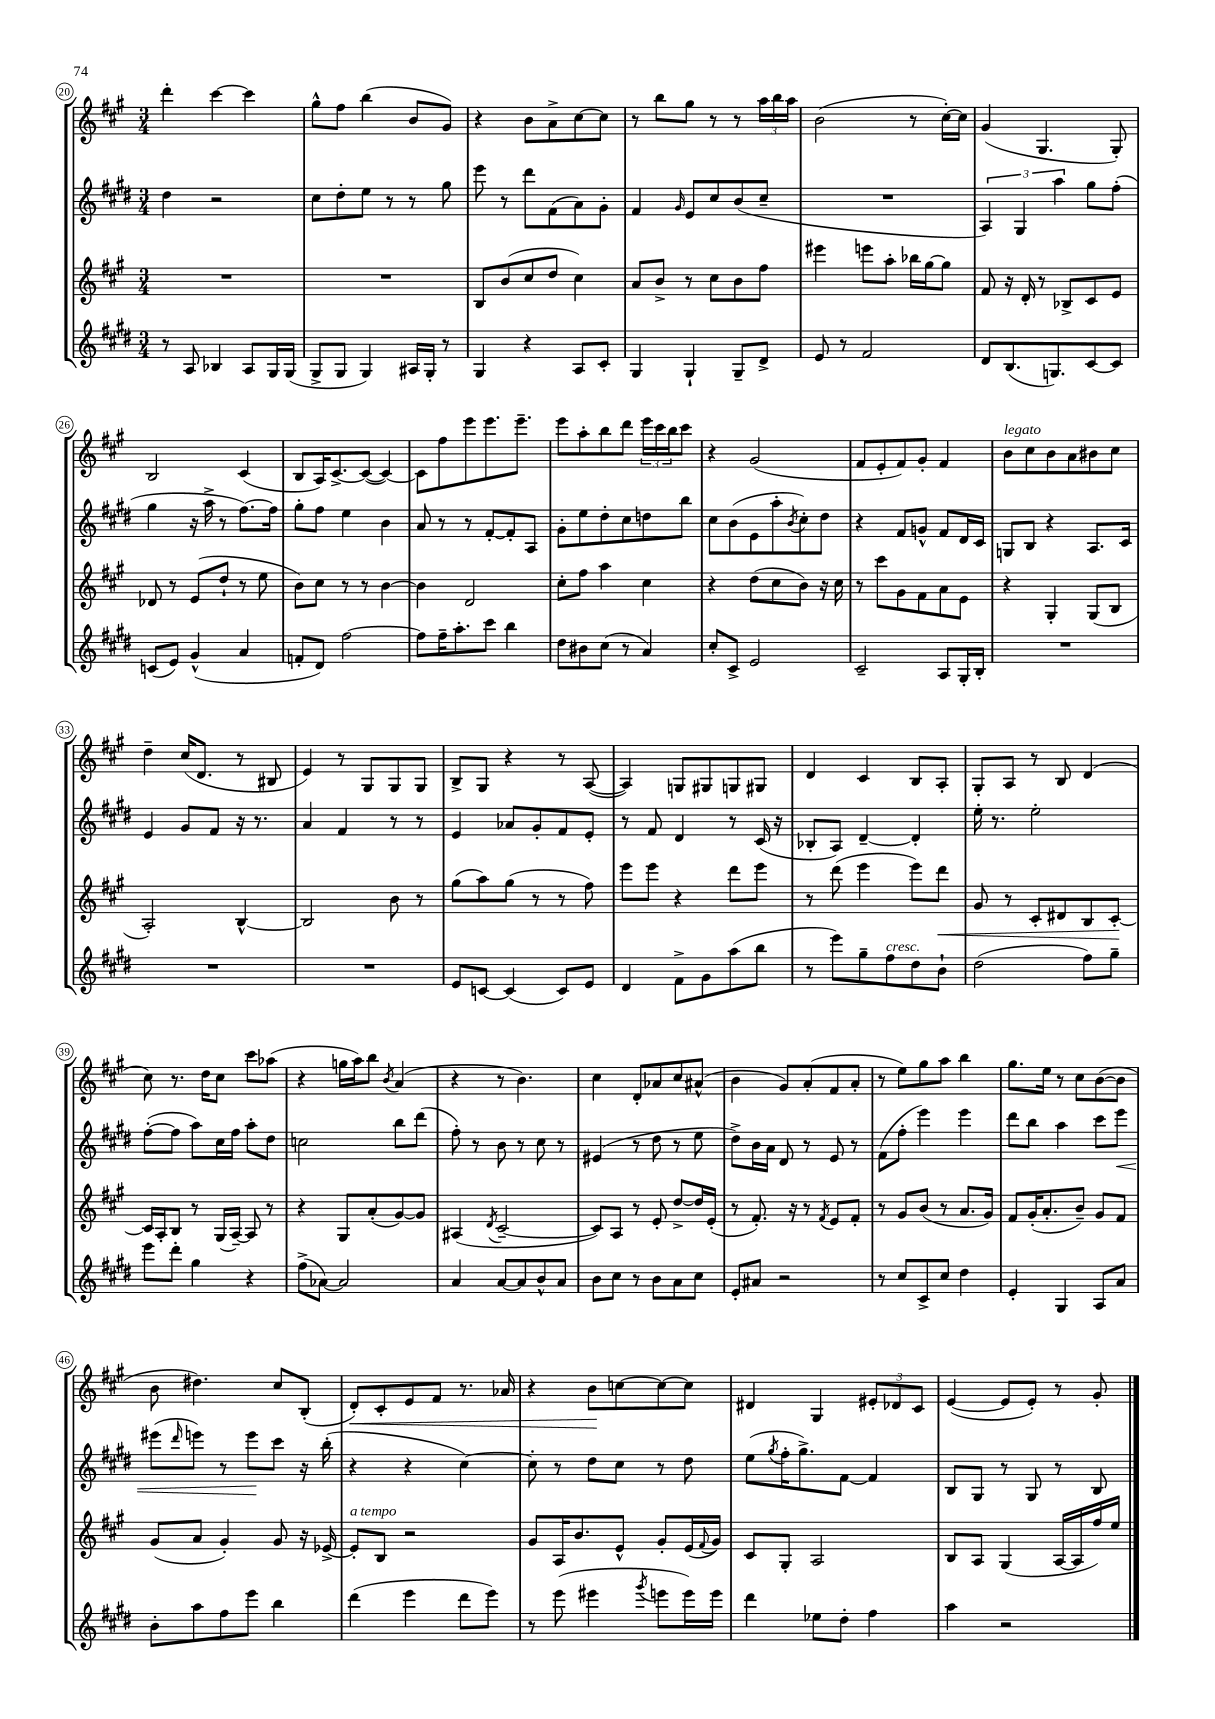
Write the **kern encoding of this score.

**kern	**kern	**dynam	**kern	**dynam	**kern	**dynam
*part4	*part3	*part3	*part2	*part2	*part1	*part1
*staff4	*staff3	*staff3	*staff2	*staff2	*staff1	*staff1
*clefG2	*clefG2	*	*clefG2	*	*clefG2	*
*k[f#c#g#d#]	*k[f#c#g#]	*	*k[f#c#g#d#]	*	*k[f#c#g#]	*
*M3/4	*M3/4	*	*M3/4	*	*M3/4	*
=20	=20	=20	=20	=20	=20	=20
8r	2.r	.	4dd#\	.	4ddd'\	.
8A/	.	.	.	.	.	.
4B-X/	.	.	2r	.	[4ccc#\	.
8A/L	.	.	.	.	4ccc#\]	.
16G#/L	.	.	.	.	.	.
(16G#/JJ	.	.	.	.	.	.
=21	=21	=21	=21	=21	=21	=21
8G#^/L	2.r	.	8cc#\L	.	8gg#^^\L	.
8G#/J	.	.	8dd#'\	.	8ff#\J	.
4G#/)	.	.	8ee\J	.	(4bb\	.
.	.	.	8r	.	.	.
16A#X/LL	.	.	8r	.	8b/L	.
16G#'/JJ	.	.	.	.	.	.
8r	.	.	8gg#\	.	8g#/J)	.
=22	=22	=22	=22	=22	=22	=22
4G#/	8B/L	.	8eee\	.	4r	.
.	(8b/	.	8r	.	.	.
4r	8cc#/	.	8ddd#\L	.	8b\L	.
.	8dd/J	.	(8f#\	.	8a^\	.
8A/L	4cc#\)	.	8a\)	.	[8cc#\	.
8c#'/J	.	.	8g#'\J	.	8cc#\J]	.
=23	=23	=23	=23	=23	=23	=23
4G#/	8a/L	.	4f#/	.	8r	.
.	8b^/J	.	.	.	8bb\L	.
.	.	.	16qqg#/	.	.	.
4G#`/	8r	.	8e/L	.	8gg#\J	.
.	8cc#\L	.	8cc#/	.	8r	.
8G#~/L	8b\	.	(8b/	.	8r	.
8d#^/J	8ff#\J	.	8cc#~/J	.	24aa\LL	.
.	.	.	.	.	24bb\	.
.	.	.	.	.	24aa\JJ	.
=24	=24	=24	=24	=24	=24	=24
8e/	4eee#X\	.	2.r	.	(2b\	.
8r	.	.	.	.	.	.
2f#/	8eeen\L	.	.	.	.	.
.	8aa'\J	.	.	.	.	.
.	16bb-X\LL	.	.	.	8r	.
.	[16gg#\J	.	.	.	.	.
.	8gg#\J]	.	.	.	[16cc#'\LL)	.
.	.	.	.	.	16cc#\JJ]	.
=25	=25	=25	=25	=25	=25	=25
8d#/L	8f#/	.	6A/)	.	(4g#/	.
(8.B/	16r	.	.	.	.	.
.	.	.	6G#/	.	.	.
.	16d'/	.	.	.	.	.
.	8r	.	.	.	4.G#/	.
8.Gn/)	.	.	.	.	.	.
.	.	.	6aa\	.	.	.
.	8B-X^/L	.	.	.	.	.
[8c#/	8c#/	.	8gg#\L	.	.	.
8c#/J]	8e/J	.	(8ff#'\J	.	8G#'/)	.
!!LO:LB:g=z
=26	=26	=26	=26	=26	=26	=26
(8cn/L	8d-X/	.	4gg#\	.	2B/	.
8e/J)	8r	.	.	.	.	.
(4g#^^/	(8e/L	.	16r	.	.	.
.	.	.	16aa^\	.	.	.
.	8dd`/J	.	8r	.	.	.
4a/	8r	.	[8.ff#\L)	.	(4c#/	.
.	8ee\	.	.	.	.	.
.	.	.	16ff#\Jk]	.	.	.
=27	=27	=27	=27	=27	=27	=27
8fn'/L	8b\L)	.	8gg#'\L	.	8B/L	.
8d#/J)	8cc#\J	.	8ff#\J	.	16A/K)	.
.	.	.	.	.	[8.c#^/	.
[2ff#\	8r	.	4ee\	.	.	.
.	8r	.	.	.	(8c#/J_	.
.	[4b\	.	4b\	.	4c#/_)	.
=28	=28	=28	=28	=28	=28	=28
8ff#\L]	4b\]	.	8a/	.	8c#\L]	.
16ff#~\K	.	.	8r	.	8ff#\	.
8.aa'\	.	.	.	.	.	.
.	2d/	.	8r	.	8eee\	.
8ccc#\J	.	.	[8f#'/L	.	8.eee\	.
4bb\	.	.	8f#'/]	.	.	.
.	.	.	.	.	8.eee~\J	.
.	.	.	8A/J	.	.	.
=29	=29	=29	=29	=29	=29	=29
8dd#\L	8cc#'\L	.	8g#'\L	.	8eee\L	.
8b#X\	8ff#\J	.	8ee\	.	8aa'\	.
(8cc#\J	4aa\	.	8dd#'\	.	8bb\	.
8r	.	.	8cc#\	.	8ddd\J	.
4a/)	4cc#\	.	8ddn\	.	24eee\LL	.
.	.	.	.	.	24ccc#\	.
.	.	.	.	.	24bb\J	.
.	.	.	8bb\J	.	8ccc#\J	.
=30	=30	=30	=30	=30	=30	=30
8cc#'/L	4r	.	8cc#\L	.	4r	.
8c#^/J	.	.	(8b\	.	.	.
2e/	(8dd\L	.	8e\	.	(2g#/	.
.	8cc#\	.	8aa'\	.	.	.
.	.	.	8qb/	.	.	.
.	8b\J)	.	8cc#'\)	.	.	.
.	16r	.	8dd#\J	.	.	.
.	16cc#\	.	.	.	.	.
=31	=31	=31	=31	=31	=31	=31
2c#~/	8r	.	4r	.	8f#/L	.
.	8ccc#\L	.	.	.	8e'/	.
.	8g#\	.	8f#/L	.	8f#/)	.
.	8f#\	.	8gn^^/J	.	8g#'/J	.
8A/L	8a\	.	8f#/L	.	4f#/	.
16G#'/L	8e\J	.	16d#/L	.	.	.
16B'/JJ	.	.	16c#/JJ	.	.	.
=32	=32	=32	=32	=32	=32	=32
!	!	!	!	!	!LO:TX:a:i:t=legato	!
2.r	4r	.	8Gn/L	.	8b\L	.
.	.	.	8B/J	.	8cc#\	.
.	4G#'/	.	4r	.	8b\	.
.	.	.	.	.	8a\	.
.	(8G#/L	.	8.A/L	.	8b#X\	.
.	8B/J	.	.	.	8cc#\J	.
.	.	.	16c#/Jk	.	.	.
!!LO:LB:g=z
=33	=33	=33	=33	=33	=33	=33
2.r	2A'/)	.	4e/	.	4dd~\	.
.	.	.	8g#/L	.	(16cc#/KL	.
.	.	.	.	.	8.d/J	.
.	.	.	8f#/J	.	.	.
.	[4B^^/	.	16r	.	8r	.
.	.	.	8.r	.	.	.
.	.	.	.	.	8B#X/	.
=34	=34	=34	=34	=34	=34	=34
2.r	2B/]	.	4a/	.	4e/)	.
.	.	.	4f#/	.	8r	.
.	.	.	.	.	8G#/L	.
.	8b\	.	8r	.	8G#/	.
.	8r	.	8r	.	8G#/J	.
=35	=35	=35	=35	=35	=35	=35
8e/L	(8gg#\L	.	4e/	.	8B^/L	.
[8cn/J	8aa\)	.	.	.	8G#/J	.
(4c/]	(8gg#\J	.	8a-X/L	.	4r	.
.	8r	.	8g#'/	.	.	.
8c/L)	8r	.	8f#/	.	8r	.
8e/J	8ff#\)	.	8e'/J	.	([8A/	.
=36	=36	=36	=36	=36	=36	=36
4d#/	8eee\L	.	8r	.	4A/])	.
.	8eee\J	.	8f#/	.	.	.
8f#^\L	4r	.	4d#/	.	8Gn/L	.
8g#\	.	.	.	.	8G#X/	.
(8aa\	8ddd\L	.	8r	.	8Gn/	.
8bb\J	8eee\J	.	(16c#/	.	8G#X/J	.
.	.	.	16r	.	.	.
=37	=37	=37	=37	=37	=37	=37
8r	8r	.	8B-X'/L	.	4d/	.
8eee\L)	(8ddd\	.	8A/J)	.	.	.
8gg#~\	4eee\	.	[4d#~/	.	4c#/	.
!LO:TX:a:i:t=cresc.	!	!	!	!	!	!
8ff#\	.	.	.	.	.	.
8dd#\	8eee\L)	.	4d#'/]	.	8B/L	.
!	!	!LO:HP:b	!	!	!	!
8b`\J	8ddd\J	<	.	.	8A'/J	.
=38	=38	=38	=38	=38	=38	=38
(2dd#\	8g#/	.	16ee'\	.	8G#'/L	.
.	.	.	8.r	.	.	.
.	8r	.	.	.	8A/J	.
.	8c#'/L	.	2ee'\	.	8r	.
.	8d#X/	.	.	.	8B/	.
8ff#\L)	8B/	.	.	.	(4d/	.
8gg#~\J	[8c#'/J	.	.	.	.	.
.	.	[	.	.	.	.
!!LO:LB:g=z
=39	=39	=39	=39	=39	=39	=39
8eee\L	16c#/LL]	.	([8ff#'\L	.	8cc#\)	.
.	16A'/J	.	.	.	.	.
8ddd#'\J	8B/J	.	8ff#\J]	.	8.r	.
4gg#\	8r	.	8aa\L)	.	.	.
.	.	.	.	.	16dd\KL	.
.	(16G#/LL	.	16cc#\L	.	8cc#\J	.
.	[16A~/JJ)	.	16ff#\JJ	.	.	.
4r	8A/]	.	8aa'\L	.	8ccc#\L	.
.	8r	.	8dd#\J	.	(8aa-X\J	.
=40	=40	=40	=40	=40	=40	=40
(8ff#^\L	4r	.	2ccn\	.	4r	.
[8a-X\J)	.	.	.	.	.	.
2a-/]	8G#/L	.	.	.	16ggn\LL	.
.	.	.	.	.	16aa\J)	.
.	(8a'/	.	.	.	8bb\J	.
.	.	.	.	.	8qb/	.
.	[8g#/)	.	8bb\L	.	(4a/	.
.	8g#/J]	.	(8ddd#\J	.	.	.
=41	=41	=41	=41	=41	=41	=41
4a/	(4A#X/	.	8ff#'\)	.	4r	.
.	.	.	8r	.	.	.
.	8qd/	.	.	.	.	.
[8a/L	[2c#~/	.	8b\	.	8r	.
8a/]	.	.	8r	.	4.b\)	.
8b^^/	.	.	8cc#\	.	.	.
8a/J	.	.	8r	.	.	.
=42	=42	=42	=42	=42	=42	=42
8b\L	8c#/L])	.	(4e#X/	.	4cc#\	.
8cc#\J	8A/J	.	.	.	.	.
8r	8r	.	8r	.	8d'/L	.
8b\L	8e'/	.	8dd#\	.	8a-X/	.
8a\	[8dd^/L	.	8r	.	8cc#/	.
8cc#\J	16dd/L]	.	8ee\	.	(8a#X^^/J	.
.	(16e'/JJ	.	.	.	.	.
=43	=43	=43	=43	=43	=43	=43
8e'/L	8r	.	8dd#^\L)	.	4b\	.
8a#X/J	8.f#'/)	.	16b\L	.	.	.
.	.	.	16a\JJ	.	.	.
2r	.	.	8d#/	.	8g#/L)	.
.	16r	.	.	.	.	.
.	8r	.	8r	.	(8a'/	.
.	8qf#/	.	.	.	.	.
.	8e/L	.	8e/	.	8f#/	.
.	8f#'/J	.	8r	.	8a'/J	.
=44	=44	=44	=44	=44	=44	=44
8r	8r	.	(8f#\L	.	8r	.
8cc#/L	8g#/L	.	8ff#'\J	.	8ee\L)	.
8c#^/	(8b/J	.	4eee\)	.	8gg#\	.
8cc#/J	8r	.	.	.	8aa\J	.
4dd#\	8.a/L	.	4eee\	.	4bb\	.
.	16g#/Jk)	.	.	.	.	.
=45	=45	=45	=45	=45	=45	=45
4e'/	8f#/L	.	8ddd#\L	.	8.gg#\L	.
.	(16g#'/K	.	8bb\J	.	.	.
.	8.a'/	.	.	.	16ee\Jk	.
4G#/	.	.	4aa\	.	8r	.
.	8b~/J)	.	.	.	8cc#\L	.
8A/L	8g#/L	.	8ccc#\L	.	([8b\	.
!	!	!	!	!LO:HP:b	!	!
8a/J	8f#/J	.	8eee\J	<	8b\J]	.
!!LO:LB:g=z
=46	=46	=46	=46	=46	=46	=46
8b'\L	(8g#/L	.	(8eee#X\L	.	8b\	.
.	.	.	16qqddd#/	.	.	.
8aa\	8a/J	.	8eeen\J)	.	4.dd#X\)	.
8ff#\	4g#'/)	.	8r	.	.	.
8eee\J	.	.	8eee\L	.	.	.
4bb\	8g#/	.	8ccc#\J	[	8cc#/L	.
.	16r	.	16r	.	(8B'/J	.
.	[16e-X^/	.	(16bb'\	.	.	.
=47	=47	=47	=47	=47	=47	=47
!	!LO:TX:a:i:t=a tempo	!	!	!	!	!
!	!	!	!	!	!	!LO:HP:b
(4ddd#\	8e-'/L]	.	4r	.	8d'/L)	<
.	8B/J	.	.	.	8c#'/	.
4eee\	2r	.	4r	.	8e/	.
.	.	.	.	.	8f#/J	.
8ddd#\L	.	.	[4cc#\)	.	8.r	.
8eee\J)	.	.	.	.	.	.
.	.	.	.	.	16a-X/	.
=48	=48	=48	=48	=48	=48	=48
8r	8g#/L	.	8cc#'\]	.	4r	.
(8eee\	16A/K	.	8r	.	.	.
.	8.b/	.	.	.	.	.
4eee#X\	.	.	8dd#\L	.	8b\L	.
.	8e^^/J	.	8cc#\J	.	[8ccn\	[
8qggg#/	.	.	.	.	.	.
8eeen\L	8g#'/L	.	8r	.	8cc\_	.
16eee\L)	(16e/L	.	8dd#\	.	8cc\J]	.
.	8qqf#/	.	.	.	.	.
16eee\JJ	16g#/JJ)	.	.	.	.	.
=49	=49	=49	=49	=49	=49	=49
4ddd#\	8c#/L	.	(8ee\L	.	4d#X/	.
.	.	.	8qgg#/	.	.	.
.	8G#'/J	.	16ff#'\K	.	.	.
.	.	.	8.gg#^\)	.	.	.
8ee-X\L	2A/	.	.	.	4G#/	.
8dd#'\J	.	.	[8f#\J	.	.	.
4ff#\	.	.	4f#/]	.	12e#X'/L	.
.	.	.	.	.	12d-X/	.
.	.	.	.	.	12c#/J	.
=50	=50	=50	=50	=50	=50	=50
4aa\	8B/L	.	8B/L	.	([4e/	.
.	8A/J	.	8G#/J	.	.	.
2r	(4G#/	.	8r	.	8e/L]	.
.	.	.	8G#/	.	8e'/J)	.
.	[16A/LL	.	8r	.	8r	.
.	16A/]	.	.	.	.	.
.	16ff#/)	.	8B/	.	8g#'/	.
.	16ee/JJ	.	.	.	.	.
==	==	==	==	==	==	==
*-	*-	*-	*-	*-	*-	*-
